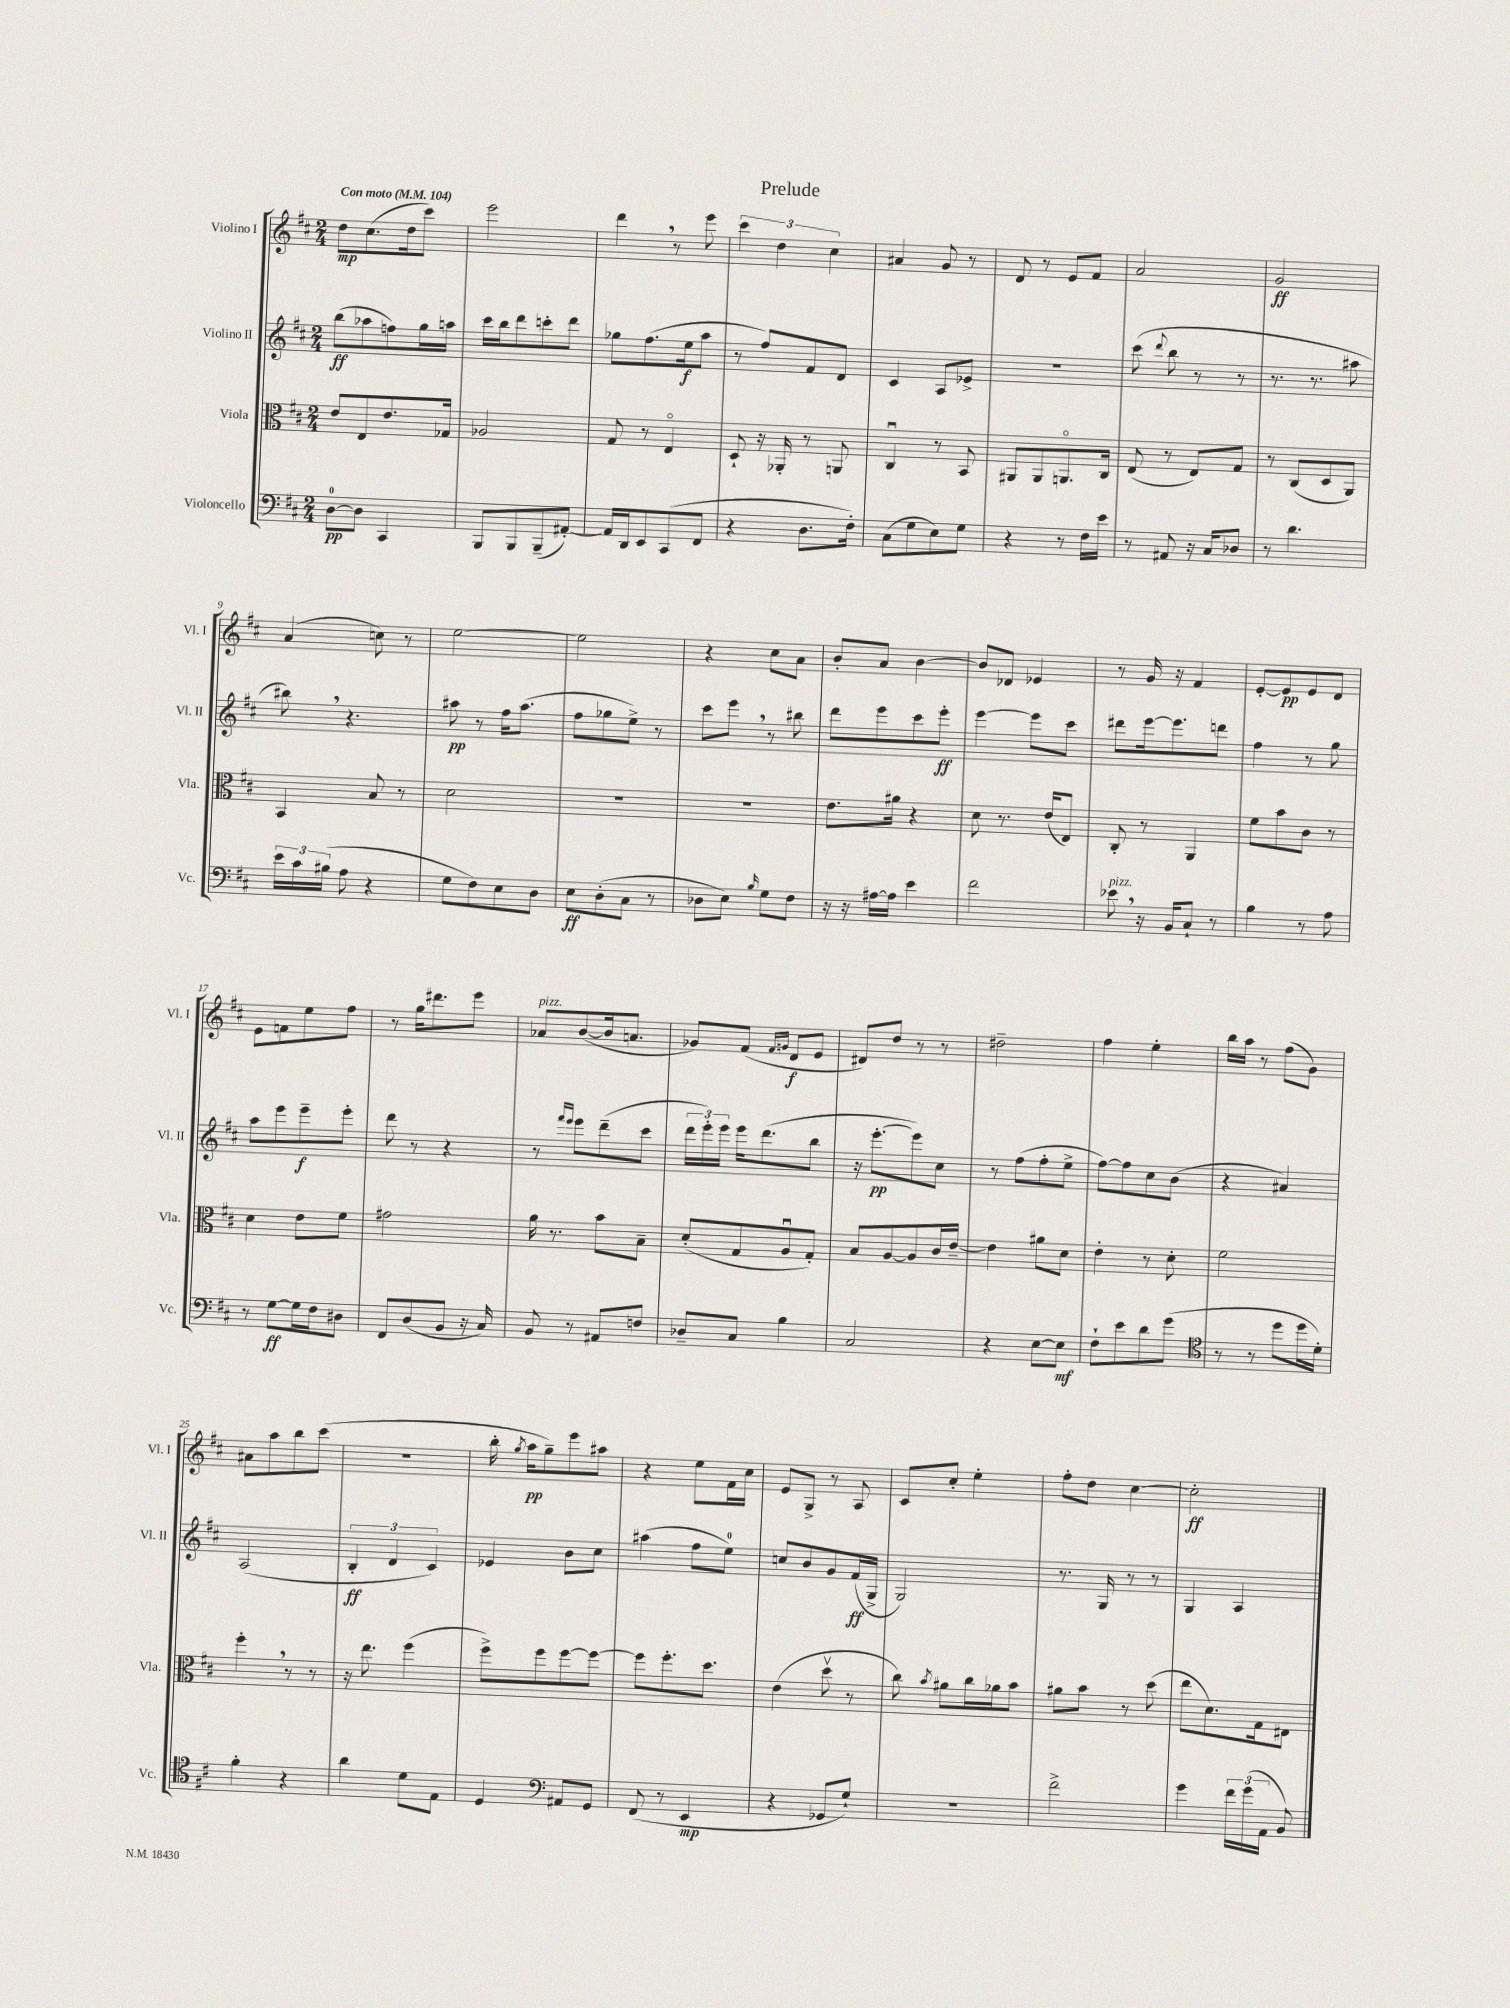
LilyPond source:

\header { title = "Prelude" }
<<
\new StaffGroup <<
\new Staff = "s0" \with { instrumentName = "Violino I" shortInstrumentName = "Vl. I" } {
    \clef treble \key d \major \numericTimeSignature \time 2/4 \tempo "Con moto" 4 = 104
    \autoBeamOff d''8[\mp cis''8.( d''16 cis'''8]) |
    e'''2 |
    d'''4 \breathe r8 e'''8 |
    \tuplet 3/2 { cis'''4 d''4 cis''4 } |
    ais'4 g'8 r8 |
    d'8 r8 e'8[ fis'8] |
    a'2 |
    g'2\ff |
    a'4( c''8) r8 |
    e''2~ |
    e''2 |
    r4 cis''8[ a'8] |
    b'8[-. a'8] b'4~ |
    b'8[ des'8] ees'4 |
    r8 g'16 r16 fis'4 |
    e'8[~-. e'8\pp e'8 d'8] |
    e'8[ f'8 e''8 fis''8] |
    r8 g''16[ dis'''8. e'''8] |
    aes'8[^\markup { \italic "pizz." } b'8~( b'16 a'8.] |
    ges'8[) fis'8]( \grace { fis'16[ g'16] } d'8[\f e'8] |
    dis'8[) d''8] r8 r8 |
    dis''2-- |
    fis''4 e''4-. |
    b''16[ a''16] r8 fis''8[( g'8]) |
    ais'8[ a''8 b''8 cis'''8]( |
    r2 |
    b''16-. \acciaccatura { g''8 } a''16[\pp g''8--) e'''8 ais''8] |
    r4 e''8[ fis'16 cis''16] |
    e'8[ g8]-> r8 a8 |
    cis'8[ cis''8]-. e''4-. |
    fis''8[-. d''8] cis''4~ |
    cis''2-.\ff \bar "|." |
}
\new Staff = "s1" \with { instrumentName = "Violino II" shortInstrumentName = "Vl. II" } {
    \clef treble \key d \major \numericTimeSignature \time 2/4
    \autoBeamOff b''8[\ff( aes''8 f''8) g''16 a''16] |
    cis'''16[ b''16 d'''8 c'''8-. d'''8] |
    ges''8[ fis''8.( e''16\f a''8] |
    r8 fis''8[) fis'8 d'8] |
    cis'4 a8[ ees'8]-> |
    R2 |
    cis'''8( \appoggiatura { d'''8 } b''8 r8 r8 |
    r8. r8. ais''8 |
    bis''8) \breathe r4. |
    ais''8\pp r8 fis''16[ ais''8.]( |
    fis''8[ ges''8 e''8]->) r8 |
    cis'''8[ e'''8] \breathe r8 bis''8 |
    d'''8[ e'''8 cis'''8 e'''8]-.\ff |
    e'''4~ e'''8[ cis'''8] |
    dis'''8[ e'''16~ e'''8. d'''8] |
    fis''4 r8 g''8 |
    a''8[ e'''8 e'''8--\f e'''8]-. |
    d'''8 r8 r4 |
    r8 \grace { fis'''16[ e'''16] } e'''8[ d'''8--( cis'''8] |
    \tuplet 3/2 { d'''16[ e'''16-.) e'''16] } e'''16[ d'''8.( b''8] |
    r16 e'''8.[~-.\pp e'''8) cis''8] |
    r8 fis''8[( fis''8-. e''8]-> |
    fis''8[~) fis''8 cis''8 b'8]( |
    r4 ais'4) |
    a2( |
    \tuplet 3/2 { b4-.\ff d'4 cis'4) } |
    ees'4 b'8[ cis''8] |
    ais''4( fis''8[ e''8]-0) |
    c''8[ b'8 g'8 fis'16\ff( g16]-> |
    g2) |
    r8. g16 r8 r8 |
    g4 a4 \bar "|." |
}
\new Staff = "s2" \with { instrumentName = "Viola" shortInstrumentName = "Vla." } {
    \clef alto \key d \major \numericTimeSignature \time 2/4
    \autoBeamOff e'8[ e8 e'8. ges16] |
    aes2 |
    g8 r8 e4\flageolet |
    d8-! r16 aes,16-. r8 a,8 |
    cis4\downbow r8 b,8 |
    ais,8[ ais,8 a,8.\flageolet cis16] |
    e8( r8 e8[) g8] |
    r8 cis8[( d8 a,8]) |
    b,4 b8 r8 |
    d'2 |
    R2 |
    R2 |
    e'8.[ ais'16] r4 |
    d'8 r8. e'16[( e8]) |
    cis8-. r8 a,4 |
    fis'8[ b'8 cis'8] r8 |
    d'4 e'8[ fis'8] |
    gis'2 |
    a'16 r8. b'8[ b8]-- |
    d'8[-.( g8 a8\downbow g8]-.) |
    b8[ a8~ a8 cis'16 e'16]~-- |
    e'4 ais'8[ d'8] |
    e'4-. r8 d'8-. |
    fis'2 |
    fis''4-. \breathe r8 r8 |
    r16 e''8. fis''4( |
    fis''8[->) fis''8 fis''8~ fis''8]~ |
    fis''8[ fis''8.-. d''8.] |
    e'4( d''8\upbow r8 |
    cis''8) \acciaccatura { b'8 } ais'8[ cis''16 aes'16 b'8] |
    ais'8[ b'8] r8 d''8( |
    e''8[ d'8.) g16 eis8] \bar "|." |
}
\new Staff = "s3" \with { instrumentName = "Violoncello" shortInstrumentName = "Vc." } {
    \clef bass \key d \major \numericTimeSignature \time 2/4
    \autoBeamOff d8[-0~\pp d8] cis,4 |
    b,,8[ b,,8 b,,8--( ais,8]~-.) |
    ais,16[ d,16 e,8 cis,8( fis,8] |
    r4 d8.[ fis16]-.) |
    cis8[( g8 e8) g8] |
    r4 r8 fis16[ e'16] |
    r8 ais,8 r16 cis16[ des8] |
    r8 d'4. |
    \tuplet 3/2 { e'16[ cis'16 bis16]( } a8 r4 |
    g8[ fis8) e8 d8] |
    e8[\ff d8-.( cis8] r8 |
    des8[ e8]) \grace { b16 } g8[ fis8] |
    r16 r16 ais16[~ ais16] e'4 |
    fis'2 |
    ees'8^\markup { \italic "pizz." } \breathe r16 b,16[ cis8]-! r8 |
    b4 r8 a8 |
    r8 g8[~\ff g16 fis16 dis8] |
    fis,8[ d8( b,8] r16 cis16) |
    b,8 r8 ais,8[ f8] |
    des8[-- cis8] b4 |
    cis2 |
    r4 e8[~ e8]\mf |
    fis8[-! e'8 d'8 g'8]( |
    \clef tenor r8 r8 d''8[ d''16 d'16]-.) |
    fis'4-. r4 |
    a'4 d'8[ e8] |
    d4 \clef bass ais,8[ g,8] |
    fis,8( r8 e,4\mp |
    r4 ges,8[ g8]-!) |
    R2 |
    fis'2-> |
    g'4 \tuplet 3/2 { fis'16[ g'16( a,16] } b,8) \bar "|." |
}
>>
>>
